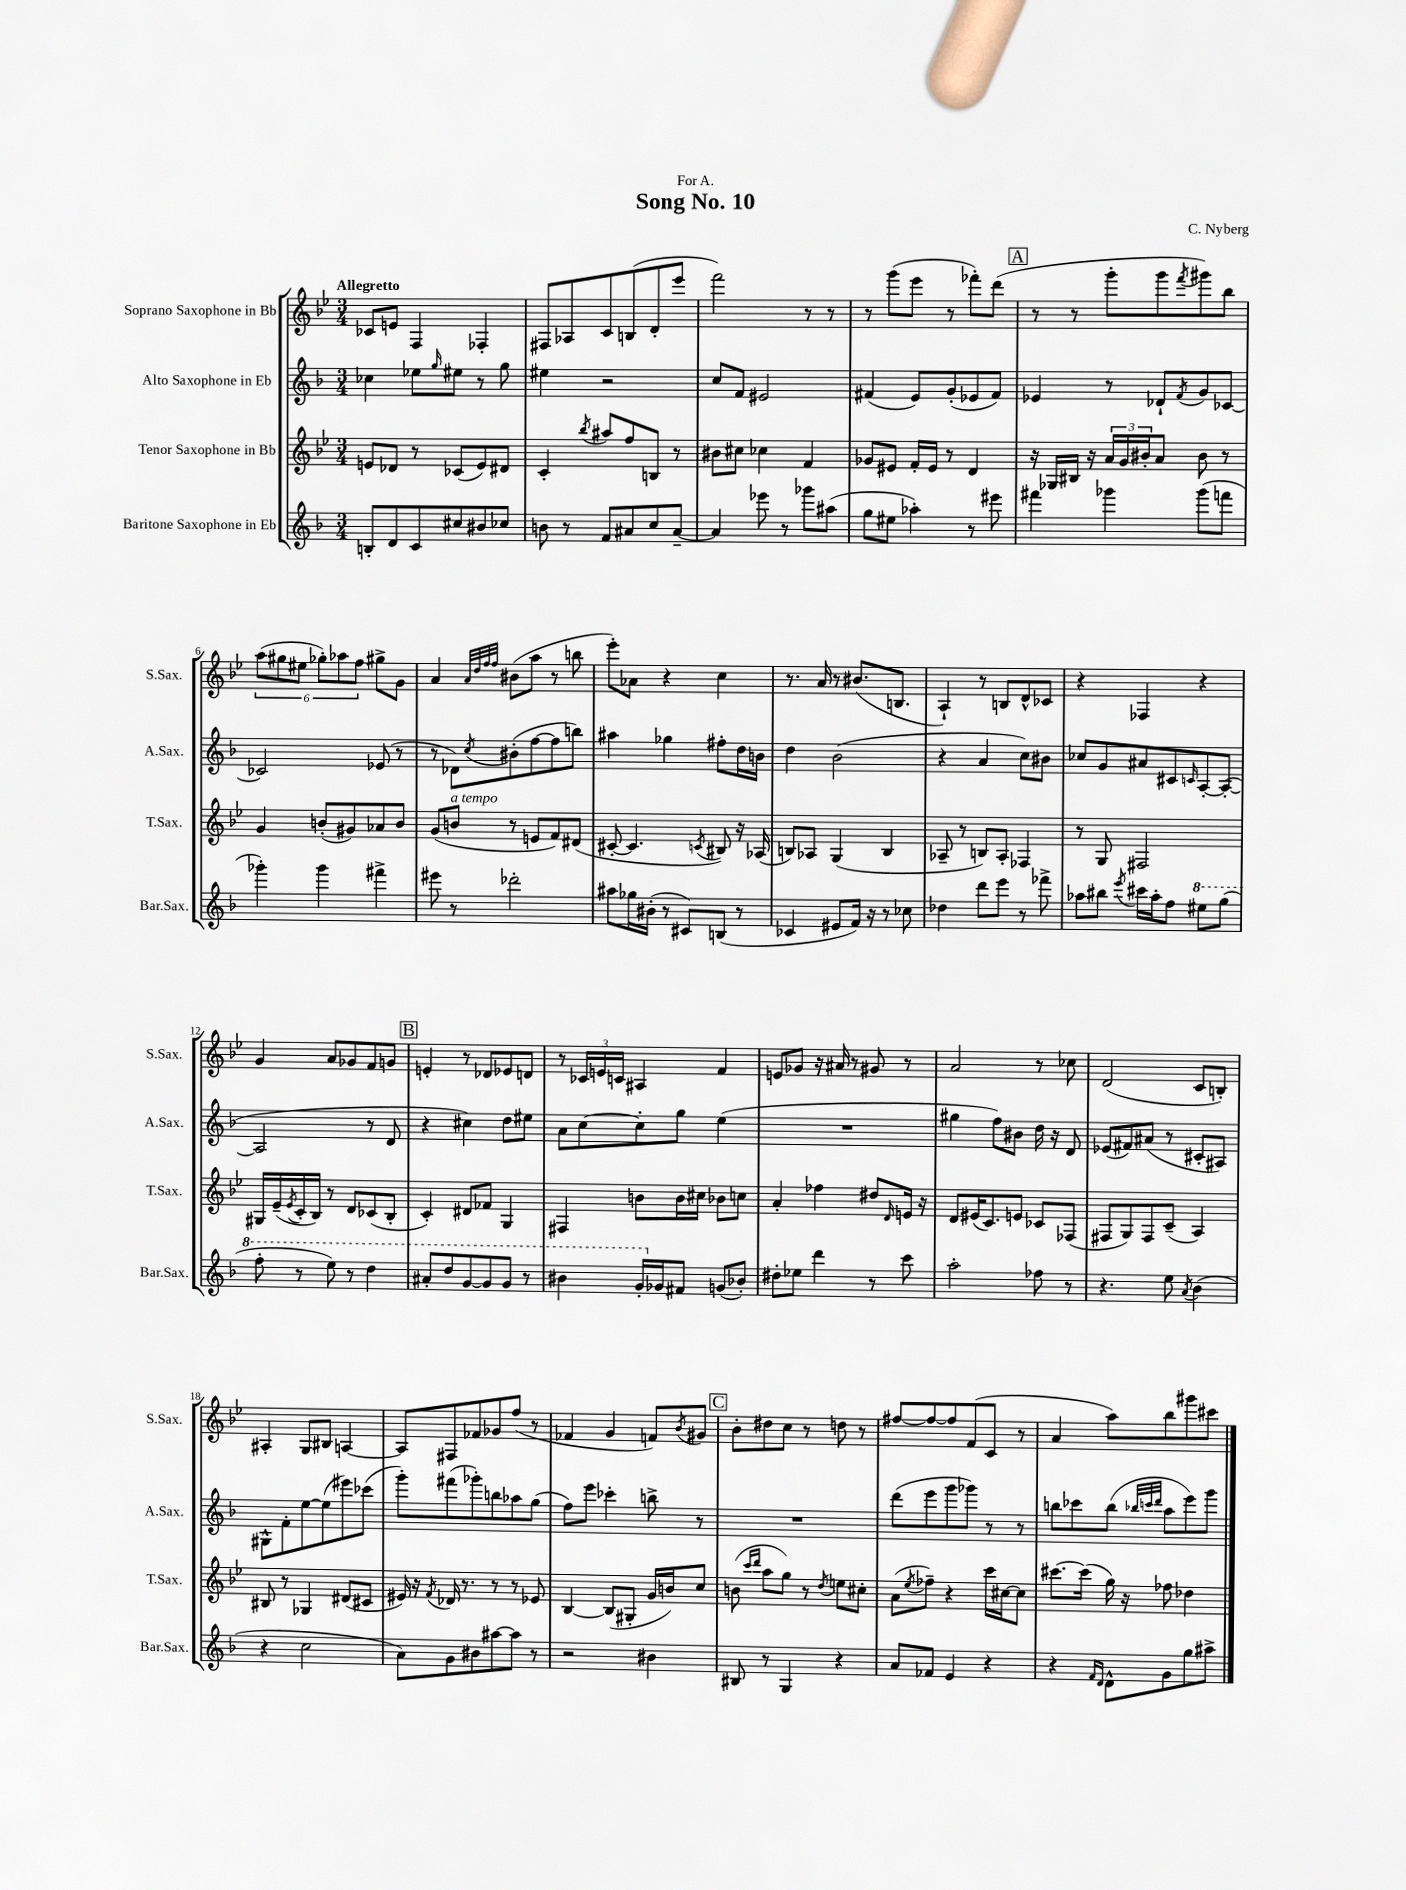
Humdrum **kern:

**kern	**kern	**kern	**kern
*part4	*part3	*part2	*part1
*staff4	*staff3	*staff2	*staff1
*I"Baritone Saxophone in Eb	*I"Tenor Saxophone in Bb	*I"Alto Saxophone in Eb	*I"Soprano Saxophone in Bb
*I'Bar.Sax.	*I'T.Sax.	*I'A.Sax.	*I'S.Sax.
*clefG2	*clefG2	*clefG2	*clefG2
*k[b-]	*k[b-e-]	*k[b-]	*k[b-e-]
*M3/4	*M3/4	*M3/4	*M3/4
=1	=1	=1	=1
!	!	!	!LO:TX:a:B:t=Allegretto
8Bn'/L	8en/L	4cc-X\	8c-X/L
8d/	8d-X/J	.	8en/J
8c/	8r	8ee-X\L	4F/
.	.	16qqgg/	.
8cc#X/	(8c-X/L	8ee#X\J	.
8b#X/	8e/)	8r	4F-X'/
8cc-X/J	8d#X/J	8gg\	.
=2	=2	=2	=2
8bn\	4c'/	4ee#X\	8F#X/L
8r	.	.	8A-X/
.	8qbb-/	.	.
8f/L	8aa#X/L	2r	8c/
8a#X/	8ff/	.	(8Bn/
8cc/	8Bn/J	.	8d'/
[8a#~/J	8r	.	8eee-/J
=3	=3	=3	=3
4a#/]	8b#X\L	8cc/L	2fff\)
.	8cc#X\J	8f/J	.
8eee-X\	4cc-X\	2e#X/	.
8r	.	.	.
8ggg-X\L	4f/	.	8r
(8aa#X\J	.	.	8r
=4	=4	=4	=4
8gg\L	8g-X/L	(4f#X/	8r
8ee#X\J	8e#X/J	.	(8ggg\L
4aa-X'\)	16f'/LL	8e/L)	8eee-\J
.	16e#/JJ	.	.
.	8r	(8g'/	8r
8r	4d/	8e-X/	8fff-X'\L)
8eee#X\	.	8f#/J)	(8ddd\J
!!LO:REH:place=s1:t=A
=5	=5	=5	=5
4fff#X\	16r	4e-X/	8r
.	16G-X/LL	.	.
.	16B#X/JJ	.	8r
.	16r	.	.
4ggg-X\	24a/LL	8r	8ggg'\L
.	24g/	.	.
.	24b#X'/J	.	.
.	8a/J	8d-X`/L	8ggg\
.	.	8qf/	8qfff/
(8ggg-\L	8b#\	8g/	8ggg#X\)
8fffn\J	8r	[8c-X/J	8bb-\J
!!LO:LB:g=z
=6	=6	=6	=6
4ggg-X'\)	4g/	2c-X/]	(12aa\L
.	.	.	12gg#X\
.	.	.	12ee#X\J
4ggg-\	(8bn'/L	.	12gg-X'\L)
.	.	.	12aa-X\
.	8g#X/)	.	.
.	.	.	12ff\J
4fff#X^\	8a-X/	(8e-X/	8gg#X^\L
.	8b/J	8r	8g\J
=7	=7	=7	=7
8eee#X\	(8g/L	8r	4a/
!	!LO:TX:a:i:t=a tempo	!	!
8r	8bn/J	8d-X\L)	.
.	.	.	32qqa/LLL
.	.	.	32qqdd/
.	.	.	32qqff/
.	.	8qcc/	32qqff/JJJ
2ddd-X'\	8r	(8b#X'\	(8b#X\L
.	8en/L	[8ff\	8aa\J
.	8f/)	8ff\]	8r
.	(8d#X/J	8bbn\J)	8bbn\
=8	=8	=8	=8
8aa#X\L	[8c#X'/	4aa#X\	8eee-'\L)
16gg-X\L	4.c#/]	.	8a-X\J
(16b#X'\JJ	.	.	.
8r	.	4gg-X\	4r
8c#X/L)	.	.	.
.	8qcn/	.	.
(8Bn/J	8B#X/)	8ff#X'\L	4cc\
8r	16r	16dd\L	.
.	(16A-X/	16bn\JJ	.
=9	=9	=9	=9
4c-X/	8Bn/L)	4dd\	8.r
.	8A-X/J	.	.
.	.	.	16a/
8e#X/L	(4G/	(2b-\	8r
16f/Jk)	.	.	(8.b#X/L
16r	.	.	.
8r	4B/	.	.
.	.	.	8.Bn/J
8cc-X\	.	.	.
=10	=10	=10	=10
4dd-X\	8A-X~/	4r	4A`/)
.	8r	.	.
8ddd\L	8Bn/L)	4a/	8r
8eee\J	8A-'/J	.	8Bn/L
8r	4F-X/	8cc\L)	8d^^/
8fff-X^\	.	8b#X\J	8c-X/J
=11	=11	=11	=11
8aa-X\L	8r	8cc-X/L	4r
8bb#X\J	8G/	8g/	.
8qeee/	.	.	.
16ccc#X\LL	2F#X/	8a#X/	4F-X/
16aa-'\J	.	.	.
8ff\J	.	8c#X/	.
.	.	16qqcn/	.
*8va	*	*	*
8eee#X\L	.	[8A'/	4r
(8ggg\J	.	(8A'/J_	.
!!LO:LB:g=z
=12	=12	=12	=12
8fff'\	16G#X/LL	2A/]	4g/
.	(16e-~/	.	.
.	8qe-/	.	.
8r	16c'/	.	.
.	16B-/JJ)	.	.
8eee\)	8r	.	8a/L
8r	8d/L	.	8g-X/
4ddd\	(8c-X/	8r	8f/
.	8B-'/J	8d/	8gn/J
!!LO:REH:place=s1:t=B
=13	=13	=13	=13
8aa#X'/L	4c'/)	4r	4en'/
8ddd/	.	.	.
[8gg/	8d#X/L	4cc#X\)	8r
8gg/]	8f-X/J	.	8d-X/L
8gg/J	4G/	8dd\L	8e-X/
8r	.	8ee#X\J	8dn/J
=14	=14	=14	=14
4bb#X\	4F#X/	8a\L	8r
.	.	[8cc\	24c-X/LL
.	.	.	24en/
.	.	.	24cn/JJ
16gg'/LL	8bn\L	8cc'\]	4A#X/
*X8va	*	*	*
16g-X/J	.	.	.
8f#X/J	16b\L	8gg\J	.
.	16cc#X\JJ	.	.
(8gn/L	8b-X\L	(4ee\	4f/
8b-X'/J)	8ccn\J	.	.
=15	=15	=15	=15
8dd#X'\L	4a'/	2.r	8en/L
8ee-X\J	.	.	8g-X/J
4ddd\	4ff-X\	.	16r
.	.	.	16a#X/
.	.	.	8r
8r	8dd#X/L	.	8g#X/
.	16qqd/	.	.
8ccc\	16en/Jk	.	8r
.	16r	.	.
=16	=16	=16	=16
2aa'\	8d/L	4gg#X\	2a/
.	(16e#X/K	.	.
.	8.c/)	.	.
.	.	8ff\L)	.
.	8en/J	8b#X\J	.
8ff-X\	8c-X/L	16dd\	8r
.	.	16r	.
8r	(8F-X/J	8d/	8cc-X\
=17	=17	=17	=17
4.r	8F#X/L	(8e-X/L	(2d/
.	8G/)	8f#X/)	.
.	8F#/	(8a#X/J	.
8ee\	(8c~/J	8r	.
8qa/	.	.	.
(4b-\	4A/)	8c#X'/L	8c/L
.	.	8A#X/J)	8Bn'/J)
!!LO:LB:g=z
=18	=18	=18	=18
4r	8B#X/	8G#X^^\L	4A#X'/
.	8r	8f'\	.
2cc\	4G-X/	[8ee\	8G/L
.	.	(8ee\]	8B#X/J
.	(8d#X/L	8eee#X\)	[4An/
.	8c#X/J	(8ccc-X\J	.
=19	=19	=19	=19
8a\L)	16e#X/)	8ggg'\L)	8A/L]
.	16r	.	.
.	8qf/	.	.
8g\	16d-X/	(8fff#X\	8F#X/
.	8.r	.	.
8b#X\	.	8ggg-X'\)	8f-X/
[8aa#X\	8r	8bbn\	8g-X/
8aa#\J]	8r	8aa-X\	(8ff/J
8r	8e-X/	(8gg\J	8r
=20	=20	=20	=20
2r	[4B-/	8ff\L)	4f-X/
.	.	8eee\J	.
.	(8B-/L]	4ccc-X'\	4g/
.	8G#X'/J	.	.
4b#X\	16g/LL	8bbn^\	8fn/L)
.	16bn/J)	.	.
.	.	.	8qb-/
.	8cc/J	8r	8g#X/J
!!LO:REH:place=s1:t=C
=21	=21	=21	=21
8B#X/	(8bn\	2.r	8b-'\L
.	16qqccc/LL	.	.
.	16qqddd/JJ	.	.
8r	8aa\L	.	8dd#X\
4G/	8gg\J)	.	8cc\J
.	8r	.	8r
.	8qdd/	.	.
4r	8een\L	.	8ddn\
.	8cc#X'\J	.	8r
=22	=22	=22	=22
8a/L	(8a\L	(8ddd\L	[8ff#X/L
.	8qee-/	.	.
8f-X/J	8ff-X~\J)	8eee\	8ff#/_
4e/	4r	8ggg\	8ff#/]
.	.	8ggg-X\J)	(8f/
4r	16ccc\LL	8r	8c/J
.	[16cc#X\J	.	.
.	8cc#\J]	8r	8r
=23	=23	=23	=23
4r	[8.ccc#X\L	8bbn\L	4a/
.	.	8ccc-X\	.
.	(16ccc#\Jk]	.	.
16qqf/LL	.	.	.
16qqd/JJ	.	.	.
8d^^\L	16gg\)	(8bb\J	8aa\L)
.	16r	.	.
.	.	32qqbb-X/LLL	.
.	.	32qqcccn/	.
.	.	32qqddd/JJJ	.
8g\	8ff-X\	8aa\L	8bb-\
8gg\	4dd-X\	8eee\)	8ggg#X\
8aa#X^\J	.	8ggg\J	8ccc#X\J
==	==	==	==
*-	*-	*-	*-
